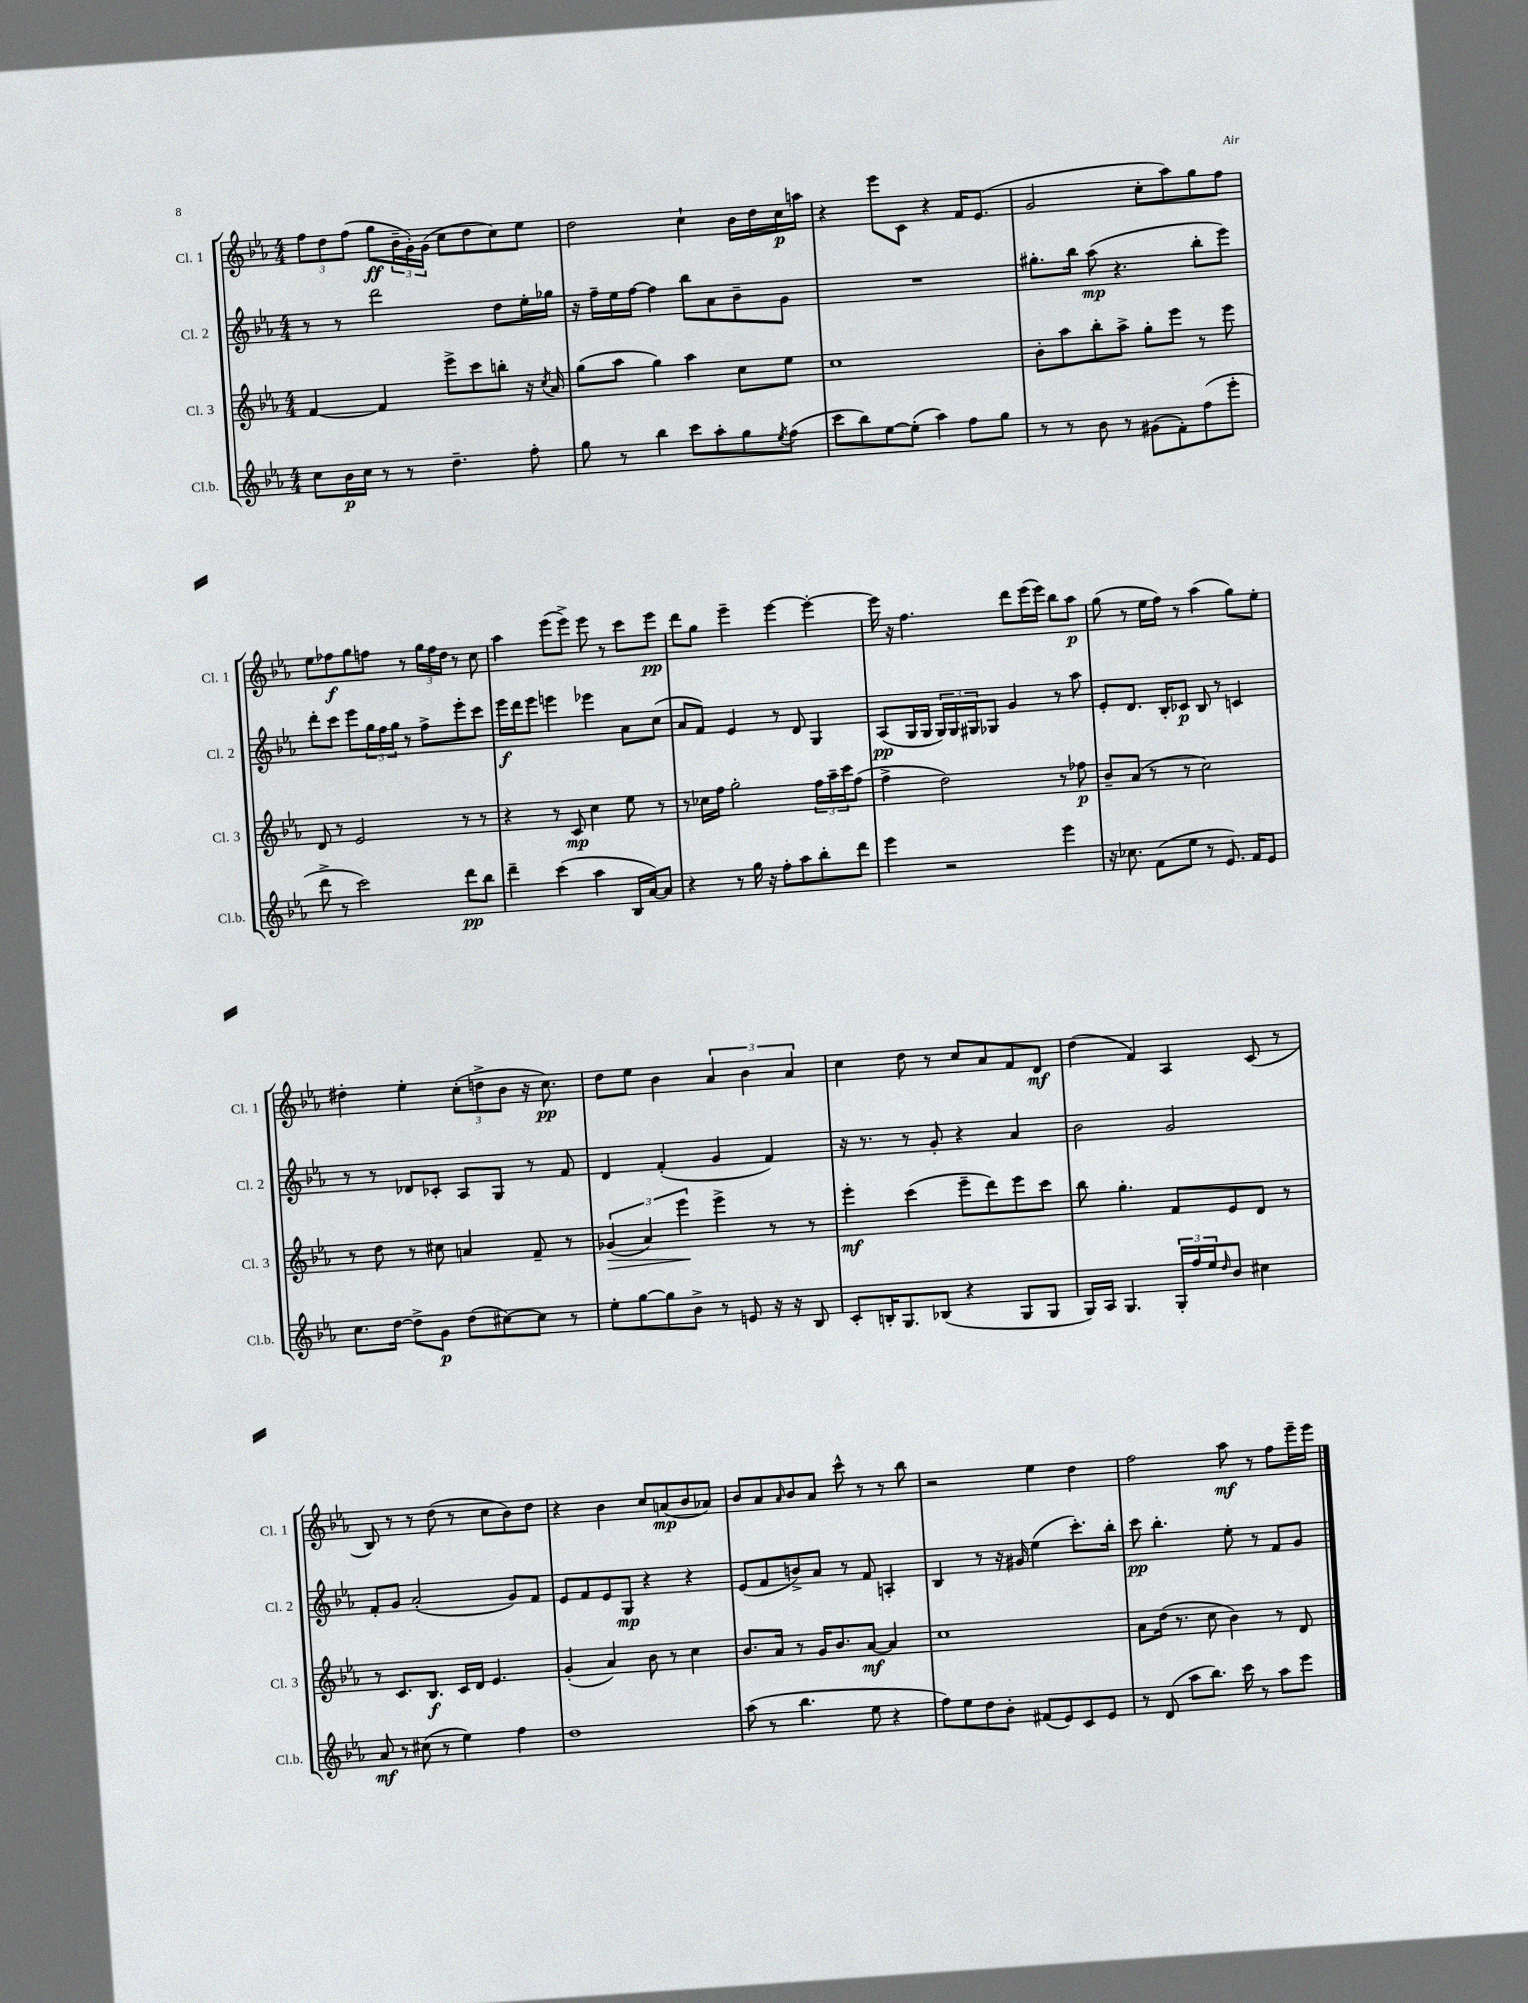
<<
\new StaffGroup <<
\new Staff = "s0" \with { instrumentName = "Cl. 1" shortInstrumentName = "Cl. 1" } {
    \clef treble \key ees \major \numericTimeSignature \time 4/4
    \tuplet 3/2 { f''8 d''8 f''8( } g''8\ff \tuplet 3/2 { bes'16-- g'16-.) g'16( } c''8 d''8 c''8) ees''8 |
    d''2 c''4-! bes'16 d''16 c''16\p a''16 |
    r4 ees'''8 c'8 r4 f'16 ees'8.( |
    g'2 c''8-. aes''8) g''8 f''8 |
    ees''8 fes''8\f g''8 f''8 r8 \tuplet 3/2 { g''16 f''16 d''16 } r8 c''8 |
    aes''4 ees'''8( ees'''8->) ees'''8 r8 c'''8 ees'''8\pp |
    d'''8 g''8 ees'''4-- ees'''4~ ees'''4~-. |
    ees'''16 r16 f''4. d'''8 ees'''16( ees'''16) bes''8 aes''8\p |
    g''8( r8 ees''16 f''16) r8 aes''4( g''8) ees''8-. |
    dis''4-. ees''4-. \tuplet 3/2 { c''8-.( d''8-> bes'8 } r16 c''8.\pp) |
    d''8 ees''8 bes'4 \tuplet 3/2 { aes'4 bes'4 aes'4 } |
    c''4 d''8 r8 c''8 aes'8 f'8 d'8\mf |
    d''4( f'4) aes4 c'8( r8 |
    bes8) r8 r8 d''8( r8 c''8 bes'8) d''8 |
    r4 bes'4 c''8 a'8\mp( bes'8 aes'8) |
    bes'8 aes'8 \grace { aes'16 } bes'8 aes'8 c'''8-^ r8 r8 bes''8 |
    r2 ees''4 d''4 |
    f''2 aes''8\mf r8 f''8 ees'''16-- ees'''16 \bar "|." |
}
\new Staff = "s1" \with { instrumentName = "Cl. 2" shortInstrumentName = "Cl. 2" } {
    \clef treble \key ees \major \numericTimeSignature \time 4/4
    r8 r8 d'''2 d''8 ees''16-. ges''16 |
    r16 f''16-- ees''16 f''16~ f''4 bes''8 aes'8 bes'8-- g'8 |
    R1 |
    gis''8.-. bes''16 aes''8\mp( r4. bes''8-. ees'''8) |
    d'''8-. c'''8 ees'''8 \tuplet 3/2 { g''16 f''16 g''16 } r8 f''8-> ees'''8-. c'''8 |
    ees'''16\f d'''16 ees'''8 e'''4 ees'''4 aes'8 c''8( |
    aes'8 f'8) ees'4 r8 d'8 g4 |
    aes8\pp( g16 g16 \tuplet 3/2 { g16) g16 gis16 } ges8 g'4 r8 aes''8 |
    ees'8-. d'8. bes16-. ces'8\p bes8 r8 c'4 |
    r8 r8 des'8 ces'8-. aes8 g8 r8 f'8 |
    d'4 f'4-.( g'4 f'4) |
    r16 r8. r8 g'8-. r4 aes'4 |
    bes'2 g'2 |
    f'8-. g'8 aes'2-.( g'8) f'8 |
    ees'8 f'8 ees'8 g8\mp r4 r4 |
    ees'8( f'8 b'8->) aes'8 r8 f'8 a4-. |
    bes4 r8 r16 gis'16 ees''4( c'''8.-.) bes''16-. |
    c'''8\pp bes''4.-. ees''8-. r8 f'8 g'8 \bar "|." |
}
\new Staff = "s2" \with { instrumentName = "Cl. 3" shortInstrumentName = "Cl. 3" } {
    \clef treble \key ees \major \numericTimeSignature \time 4/4
    f'4~ f'4 ees'''8-> c'''8 b''8-. r16 \acciaccatura { c''8 } aes'16 |
    g''8( aes''8 g''4) aes''4 c''8 ees''8 |
    c''1 |
    bes'8-. aes''8 bes''8-. aes''8-> g''8-. ees'''8 r8 ees'''8 |
    d'8 r8 ees'2 r8 r8 |
    r4 r8 c'8\mp c''4 ees''8 r8 |
    r8 ces''16 f''16 g''2-. \tuplet 3/2 { f''16 aes''16-- c'''16 } f''8( |
    f''4-> d''2) r8 fes''8\p |
    bes'8-- aes'8( r8 r8 c''2) |
    r8 d''8 r8 cis''8 a'4 f'8-- r8 |
    \tuplet 3/2 { ges'4\>( aes'4) ees'''4\! } ees'''4-> r8 r8 |
    ees'''4-.\mf c'''4( ees'''8-- d'''8) ees'''8 c'''8 |
    bes''8 g''4.-. f'8 ees'8 d'8 r8 |
    r8 c'8. bes8.\f c'16 d'16 ees'4. |
    g'4-.( aes'4) bes'8 r8 c''4 |
    bes'8. aes'16 r8 g'16 bes'8. aes'8~\mf aes'4 |
    c''1 |
    aes'8 d''16( r8. c''8 bes'4) r8 d'8 \bar "|." |
}
\new Staff = "s3" \with { instrumentName = "Cl.b." shortInstrumentName = "Cl.b." } {
    \clef treble \key ees \major \numericTimeSignature \time 4/4
    c''8 bes'16\p c''16 r8 r8 d''4.-- f''8-. |
    g''8 r8 bes''4 c'''8 aes''8-. g''8 \acciaccatura { ees''8 } f''8( |
    c'''8 bes''8) ees''8~ ees''8-.( aes''4) f''8 g''8 |
    r8 r8 bes'8 r8 gis'8( f'8-.) f''8( ees'''8-. |
    d'''8-> r8 c'''2) d'''8\pp bes''8 |
    d'''4-- c'''4( aes''4 bes16 aes'16~) aes'8 |
    r4 r8 g''16 r16 f''8-. aes''8 bes''8-. d'''8 |
    ees'''4 r2 ees'''4 |
    r16 ces''8. f'8( ees''8 r8 ees'8.) f'16 ees'8 |
    c''8. d''16~ d''8-> g'8\p d''8( cis''8~) cis''8 r8 |
    ees''8-. g''8~ g''8 bes'8-> r8 e'8 r16 r16 bes8 |
    c'8-. b16-. g8. bes8( r4 g8 g8 |
    g16) aes16 g4. \tuplet 3/2 { g16-. f''16 ees''16 } \grace { d''16 } bes'8 cis''4 |
    aes'8\mf r8 cis''8( r8 ees''4) f''4 |
    d''1 |
    aes''8( r8 bes''4. ees''8 r4 |
    f''8) ees''8 d''8 bes'8-. fis'8( ees'8) c'8 ees'8 |
    r8 d'8( aes''8 bes''8.) c'''16 r8 aes''8 ees'''8 \bar "|." |
}
>>
>>
\layout { \context { \Score \remove "Bar_number_engraver" } }
